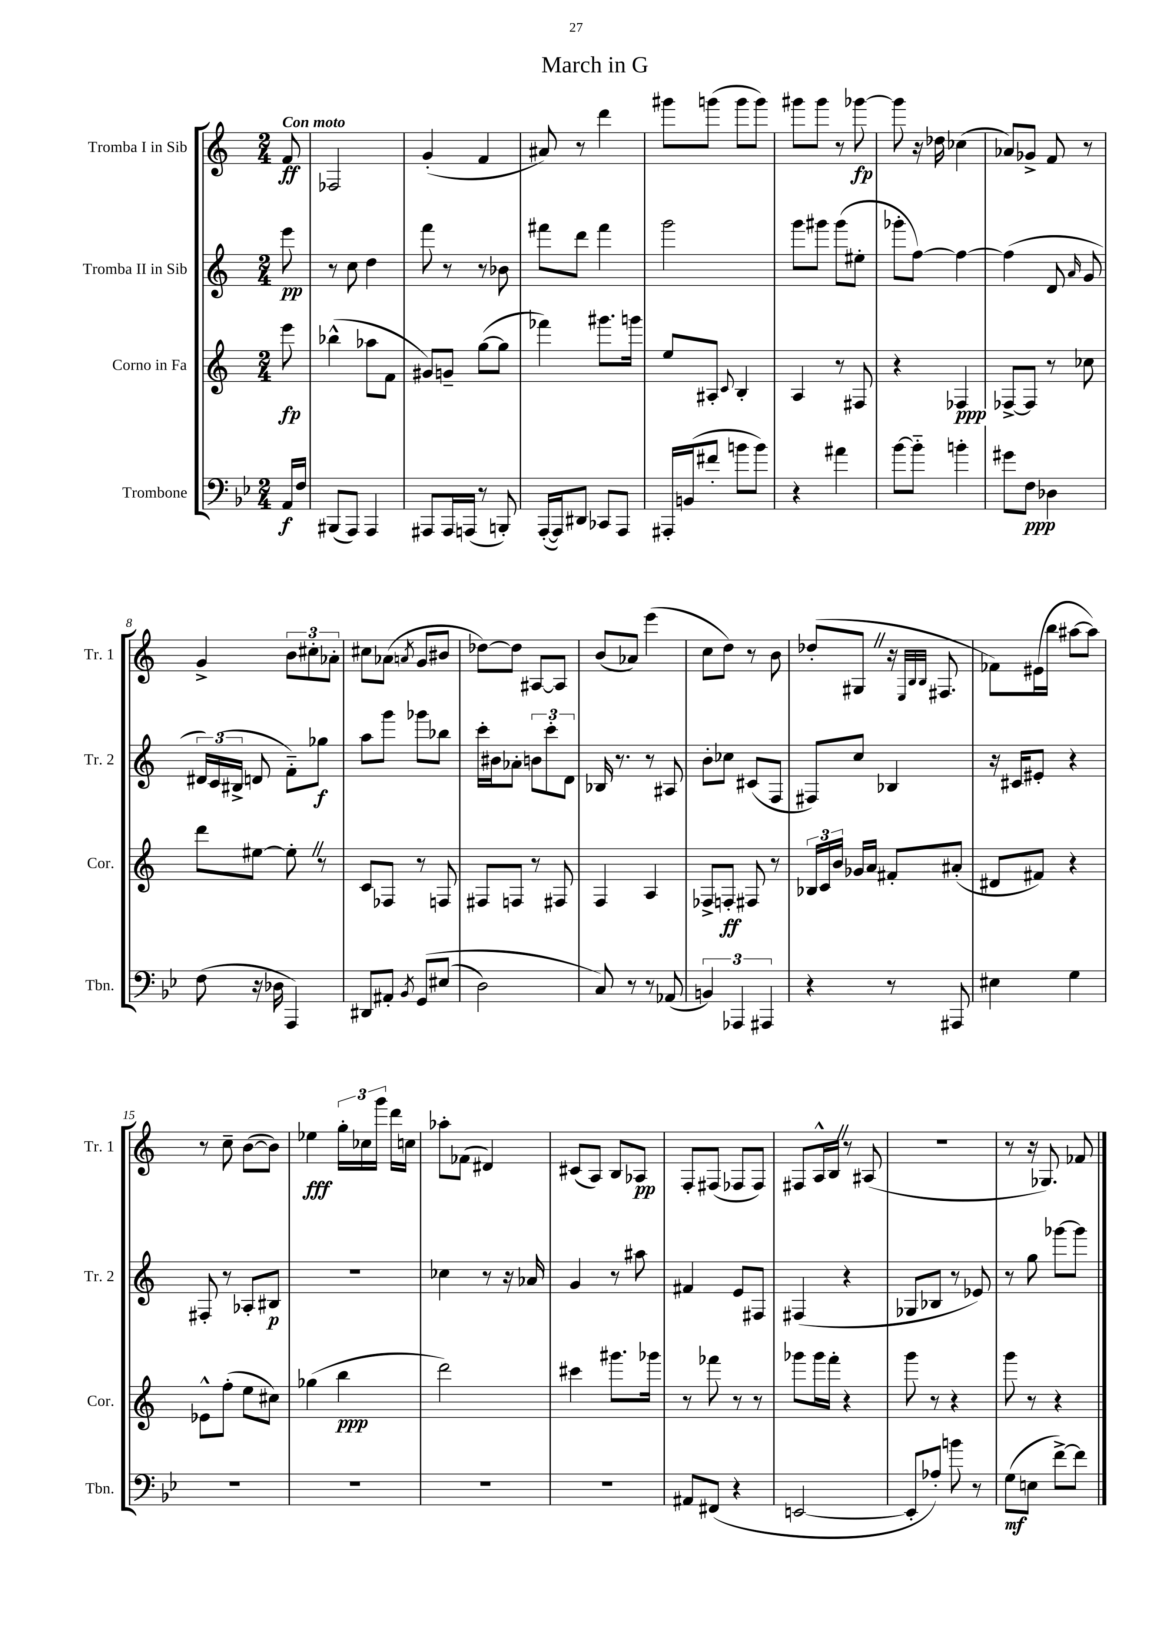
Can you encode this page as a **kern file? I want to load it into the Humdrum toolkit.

**kern	**kern	**kern	**kern
*staff4	*staff3	*staff2	*staff1
*clefF4	*clefG2	*clefG2	*clefG2
*k[b-e-]	*k[]	*k[]	*k[]
*M2/4	*M2/4	*M2/4	*M2/4
16AA	8eee	8eee	8f
16F	.	.	.
=	=	=	=
(8BBB#	(4bb-^^	8r	2F-
8AAA)	.	8cc	.
4AAA	8aa-	4dd	.
.	8f	.	.
=	=	=	=
8AAA#	8g#)	8fff	(4g'
16AAA#	8g~	8r	.
(16AAA	.	.	.
8r	([8gg	8r	4f
8BBB')	8gg]	8b-	.
=	=	=	=
([16AAA'	4fff-)	8fff#	8a#)
16AAA])	.	.	.
8DD#	.	8ddd	8r
8CC-	8.ggg#	4fff#	4ddd
8AAA	.	.	.
.	16ggg	.	.
=	=	=	=
16AAA#'	8ee	2ggg	8ggg#
(16BB	.	.	.
8f#'	8A#'	.	(8ggg
.	8qqc	.	.
8b	4B'	.	8ggg
8b)	.	.	8ggg)
=	=	=	=
4r	4A	8ggg	8ggg#
.	.	8ggg#	8ggg#
4a#	8r	(8ggg#	8r
.	8F#	8ee#'	[8ggg-
=	=	=	=
[8b-	4r	8ggg-'	8ggg-]
8b-'~]	.	[8ff)	16r
.	.	.	16dd-
4b'	4F-	4ff_	(4cc-
=	=	=	=
8g#	[8F-^	(4ff]	8a-)
8F	8F-]	.	8g-^
4D-	8r	8d	8f
.	.	16qqa	.
.	8cc-	8g	8r
=	=	=	=
(8F	8ddd	24d#)	4g^
.	.	(24c	.
.	.	24B#^	.
16r	[8ee#	8d	.
16D-	.	.	.
4AAA)	8ee#']	8f'~)	12b
.	.	.	12cc#'
.	8r	8gg-	.
.	.	.	12a-'
=	=	=	=
8DD#	8c	8aa	8cc#
8AA#'	8F-	8ggg	(8a-
8qBB-	.	.	8qa
&(8GG	8r	8ggg-	8g
(8E#	8F	8bb-	8b#
=	=	=	=
2D)	8F#	16ccc'	[8dd-)
.	.	16b#	.
.	8F	8a-'	8dd-]
.	8r	12b	[8A#
.	.	12ccc'	.
.	8F#	.	8A#]
.	.	12d	.
=	=	=	=
8C&)	4F	16B-	(8b
.	.	8.r	.
8r	.	.	8a-)
8r	4A	8r	(4eee
(8AA-	.	8A#	.
=	=	=	=
6BB)	8F-^	8b'	8cc
.	8F'	8cc-	8dd)
6AAA-	.	.	.
.	8F#	(8c#	8r
6AAA#	.	.	.
.	8r	8F	8b
=	=	=	=
4r	24B-	8F#)	(8dd-'
.	24c	.	.
.	24b	.	.
.	16g-	8cc	8G#
.	16a	.	.
8r	8f#'	4B-	16r
.	.	.	32qqE
.	.	.	32qqB
.	.	.	32qqB
.	.	.	8.F#
8AAA#	(8a#'	.	.
=	=	=	=
4E#	8d#	16r	8f-)
.	.	16c#	.
.	8f#)	8e#'	(16e#
.	.	.	16bb
4G	4r	4r	[8aa#
.	.	.	8aa#])
=	=	=	=
2r	8e-^^	8F#'	8r
.	(8ff'	8r	8cc~
.	8ee	8A-'	([8b
.	8cc#)	8B#	8b])
=	=	=	=
2r	(4gg-	2r	4ee-
.	4bb	.	24gg'
.	.	.	24cc-
.	.	.	24ggg
.	.	.	16ddd
.	.	.	16cc
=	=	=	=
2r	2ddd)	4cc-	8aa-'
.	.	.	(8f-
.	.	8r	4d#)
.	.	16r	.
.	.	16a-	.
=	=	=	=
2r	4ccc#	4g	(8c#
.	.	.	8A)
.	8.ggg#	8r	8B
.	.	8aa#	8A-
.	16ggg-	.	.
=	=	=	=
8AA#	8r	4f#	8F'
(8FF#	8fff-	.	(8F#
4r	8r	8e	8F-
.	8r	8F#	8F-)
=	=	=	=
[2EE	8ggg-	(4F#	8F#
.	16ggg-	.	16A^^
.	16fff'	.	16B
.	4r	4r	8r
.	.	.	(8A#
=	=	=	=
8EE']	8ggg	8G-	2r
8A-')	8r	8B-	.
8b	4r	8r	.
8r	.	8e-)	.
=	=	=	=
(8G	8ggg	8r	8r
8E	8r	8gg	16r
.	.	.	8.G-)
[8f^)	4r	[8ggg-	.
8f]	.	8ggg-]	8f-
==	==	==	==
*-	*-	*-	*-
